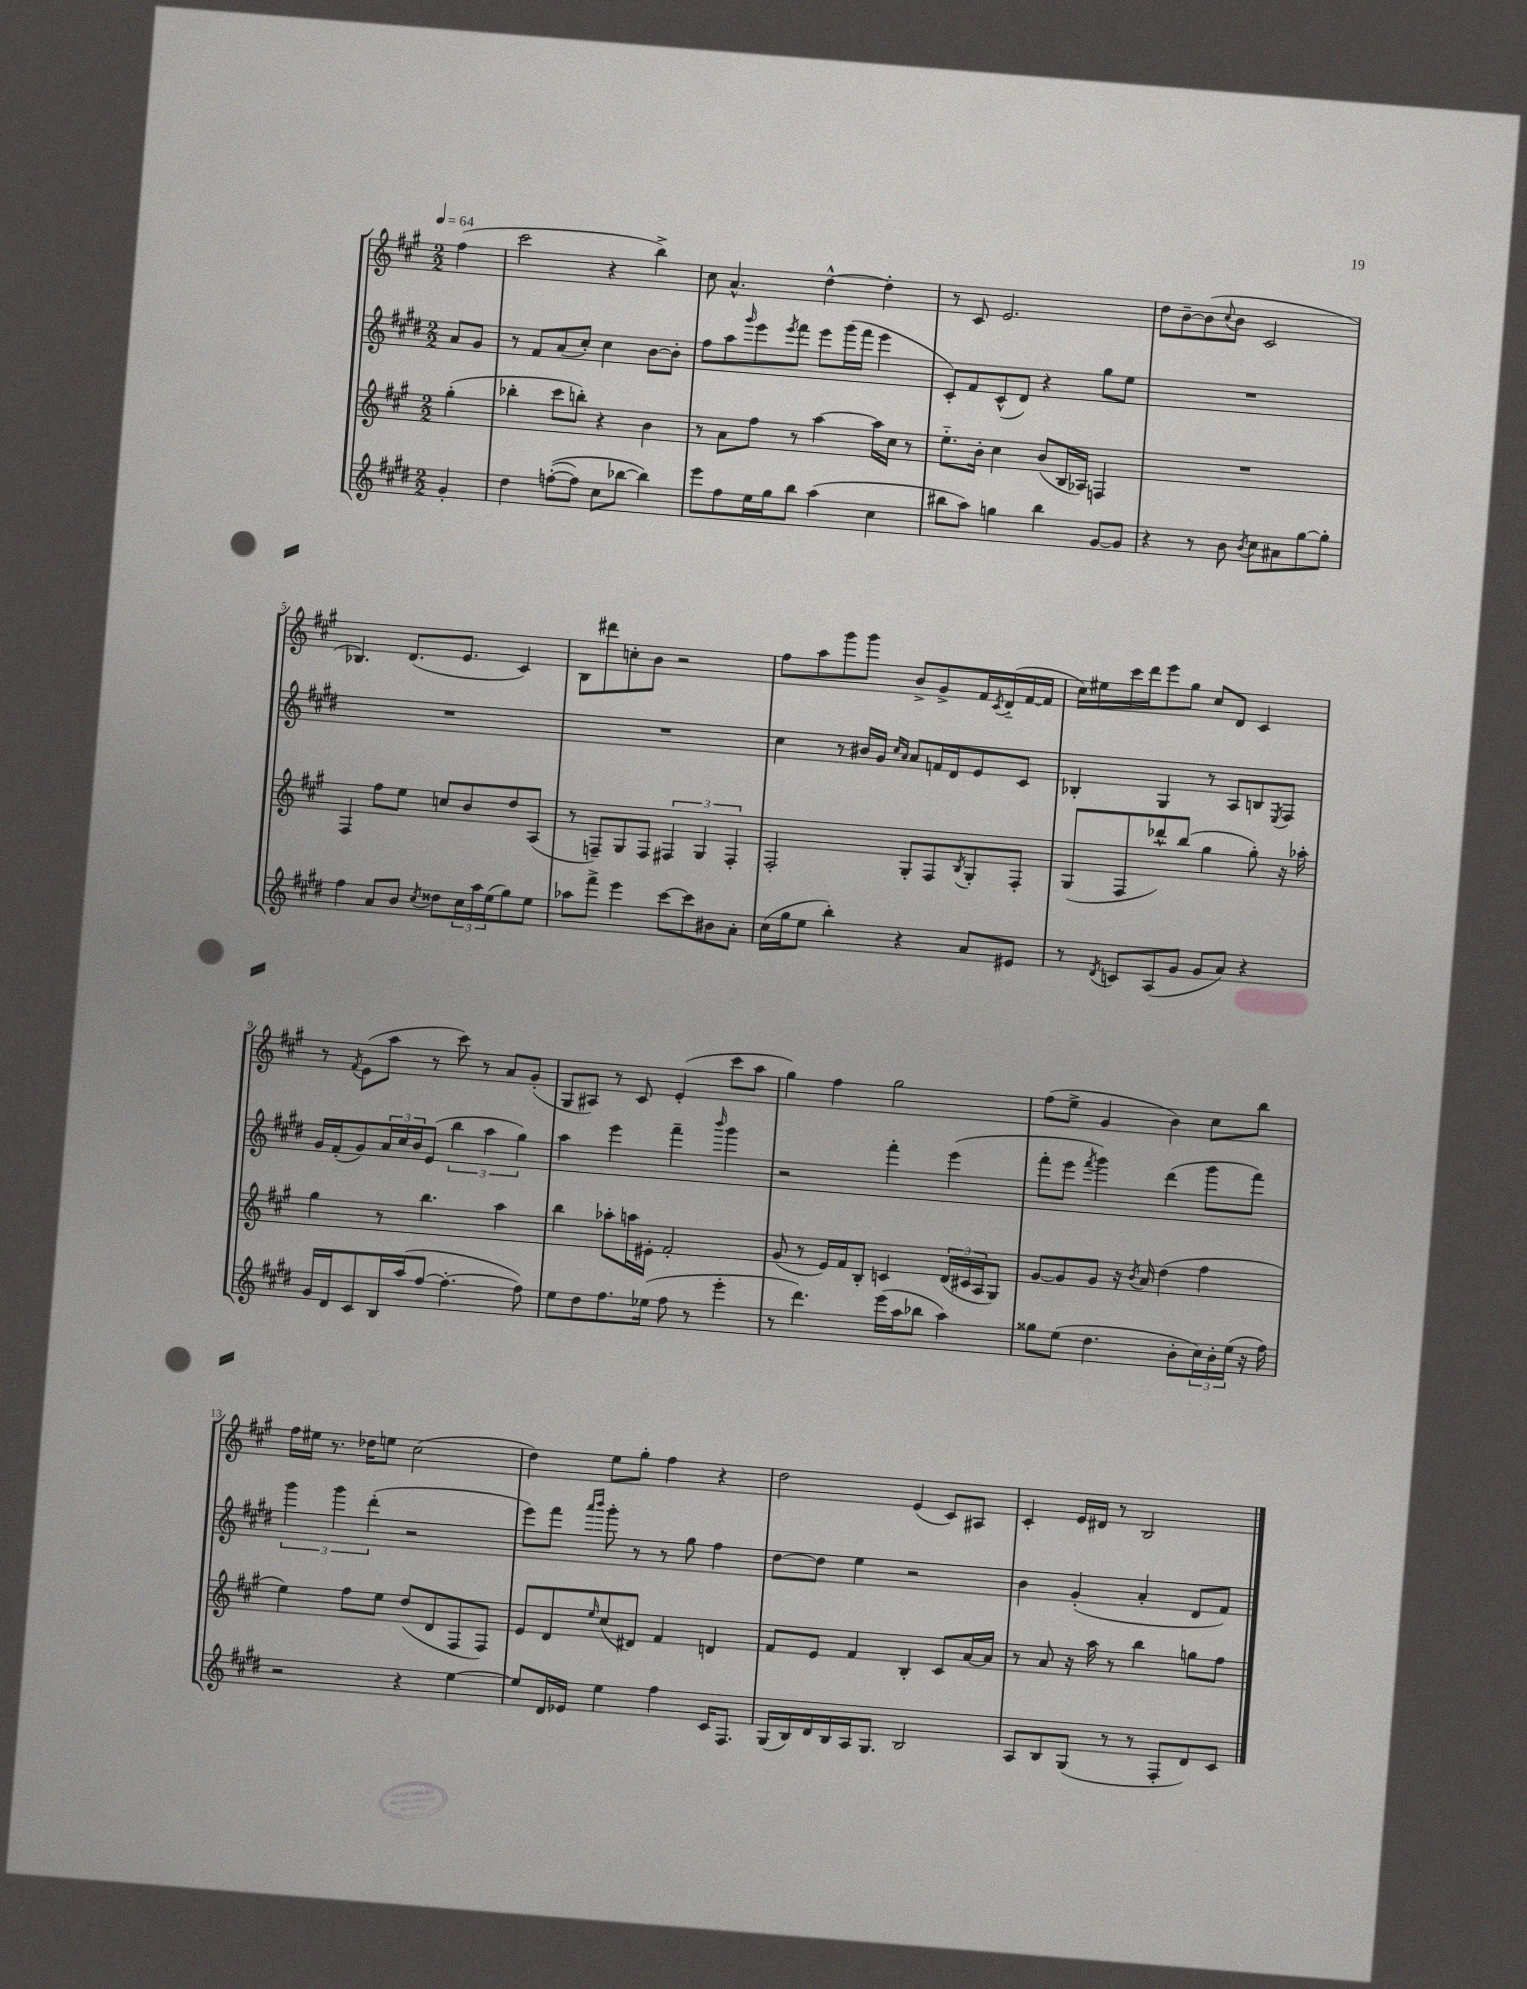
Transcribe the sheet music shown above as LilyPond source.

<<
\new StaffGroup <<
\new Staff = "s0" {
    \clef treble \key a \major \numericTimeSignature \time 2/2 \partial 4 \tempo 4 = 64
    fis''4( |
    cis'''2 r4 b''4->) |
    cis''8 a'4.-^ d''4~-^ d''4-. |
    r8 cis'8 e'2. |
    d''8 b'8~-- b'8( \appoggiatura { cis''8 } b'8 cis'2 |
    bes4.) d'8.( e'8. cis'4) |
    b8 dis'''8 c''8-. b'8 r2 |
    fis''8 a''8 gis'''8 gis'''8 b'8-> gis'8-> fis'16 \acciaccatura { cis'8 } d'16-_( fis'16~ fis'16 |
    cis''16) eis''16 cis'''16 d'''16 e'''8 gis''8 cis''8 d'8 cis'4 |
    r8 \acciaccatura { fis'8 } e'8( a''8 r8 cis'''8) r8 a'8 gis'8-.( |
    gis8 ais8) r8 cis'8 e'4-.( cis'''8 a''8 |
    gis''4) fis''4 gis''2 |
    fis''8( e''8-> gis'4 b'4) cis''8 b''8 |
    fis''16 eis''16 r8. des''16 e''8 cis''2( |
    d''4) e''8 gis''8-. fis''4 r4 |
    d''2 e'4( cis'8) ais8 |
    cis'4-. e'16 dis'16 r8 b2 \bar "|." |
}
\new Staff = "s1" {
    \clef treble \key e \major \numericTimeSignature \time 2/2 \partial 4
    a'8 gis'8 |
    r8 fis'8 a'8( cis''8-.) cis''4 b'8~ b'8-. |
    fis''8 a''8 \grace { gis'''16 } e'''8 \acciaccatura { e'''8 } fis'''8 e'''8 gis'''16( fis'''16 e'''4 |
    cis'8-.) fis'8 cis'8-^( dis'8) r4 gis''8 e''8 |
    R1 |
    R1 |
    R1 |
    cis''4 r8 bis'16 gis'16 \grace { cis''16 a'16 } a'8 f'16 dis'16 e'8 cis'8 |
    bes4-. gis4 r8 a8 b8 \acciaccatura { e8 } fis8 |
    gis'16 fis'16-.( gis'8) \tuplet 3/2 { a'16 cis''16 b'16 } e'8( \tuplet 3/2 { b''4 a''4 gis''4) } |
    a''4 e'''4 fis'''4-- \grace { b'''16 } gis'''4 |
    r2 fis'''4-. e'''4( |
    fis'''8-. e'''8 \acciaccatura { fis'''8 } gis'''4) dis'''4( gis'''8 fis'''8) |
    \tuplet 3/2 { gis'''4 gis'''4 dis'''4-.( } r2 |
    e'''8) fis'''8 \grace { a'''16 b'''16 } gis'''8-. r8 r8 gis''8 fis''4 |
    dis''8~ dis''8 e''4 r2 |
    b'4 gis'4-.( a'4-. dis'8 fis'8) \bar "|." |
}
\new Staff = "s2" {
    \clef treble \key a \major \numericTimeSignature \time 2/2 \partial 4
    gis''4-.( |
    bes''4-. cis'''8 b''8-.) r4 b'4 |
    r8 a'8 fis''8 r8 a''4~ a''16 cis''16 r8 |
    e''8.-_ b'16-. cis''4 b'8( b16 aes16) f4 |
    R1 |
    fis4 fis''8 e''8 c''8 b'8 d''8 a8( |
    r8 f8--) gis8 f8 \tuplet 3/2 { fis4 gis4 fis4-. } |
    fis2-. gis8-. fis8 \acciaccatura { b8 } gis8-. fis8-. |
    gis8( fis8 des'''8-^) b''8( gis''4 gis''8-.) r16 aes''16-. |
    gis''4 r8 b''4. a''4 |
    b''4 aes''8-. a''16 eis'16-. fis'2-. |
    gis'8( r8 e'16) fis'16 b8-. c'4 \tuplet 3/2 { d'16( cis'16 a16 } gis8) |
    gis'8~ gis'8 gis'8 r16 \acciaccatura { b'8 } a'16 d''4( fis''4 |
    e''4) fis''8 e''8 d''8( d'8 fis8 fis8) |
    e'8 d'8 \grace { e''16 } cis''8( dis'8) fis'4 d'4 |
    fis'8 e'8 fis'4 b4-. cis'8 a'16~ a'16 |
    r8 a'8 r16 a''16 r8 b''4 g''8 fis''8 \bar "|." |
}
\new Staff = "s3" {
    \clef treble \key e \major \numericTimeSignature \time 2/2 \partial 4
    gis'4-. |
    dis''4 f''8~-.(\( f''8) cis''8 bes''8~ bes''4\) |
    e'''8 fis''8 e''16 gis''16 b''8 a''4( cis''4 |
    bis''8 a''8) g''4 bis''4 gis'8~ gis'8 |
    r4 r8 b'8 \acciaccatura { b'8 } cis''8 ais'8 gis''8~ gis''8-. |
    fis''4 a'8 b'8 \acciaccatura { cis''8 } disis''8 \tuplet 3/2 { cis''16 a''16 e''16( } gis''8) e''8 |
    aes''8 fis'''8-> e'''4 cis'''8~ cis'''8 bis'8 a'8-. |
    cis''16( gis''16 e''8 b''4-.) r4 a'8 eis'8 |
    r8 \acciaccatura { dis'8 } c'8 a8( gis'8 gis'8 a'8) r4 |
    gis'16 dis'16 cis'8 b16 a''16( fis''8~ fis''4.~-. fis''8) |
    e''8 dis''8 fis''8. ees''16( fis''8 r8 e'''4-. |
    r8 dis'''4.) e'''16( a''16 bes''8 a''4) |
    gisis''8 e''8( dis''4. b'8-. \tuplet 3/2 { cis''16) b'16-. e''16( } r16 fis''16) |
    r2 r4 e''4~ |
    e''8 dis'16 ees'16 e''4 fis''4 cis'16 fis8. |
    gis16( b16) dis'16 b16 a16 gis8. b2 |
    a8 b8 gis8( r8 r8 fis8-. dis'8) cis'8 \bar "|." |
}
>>
>>
